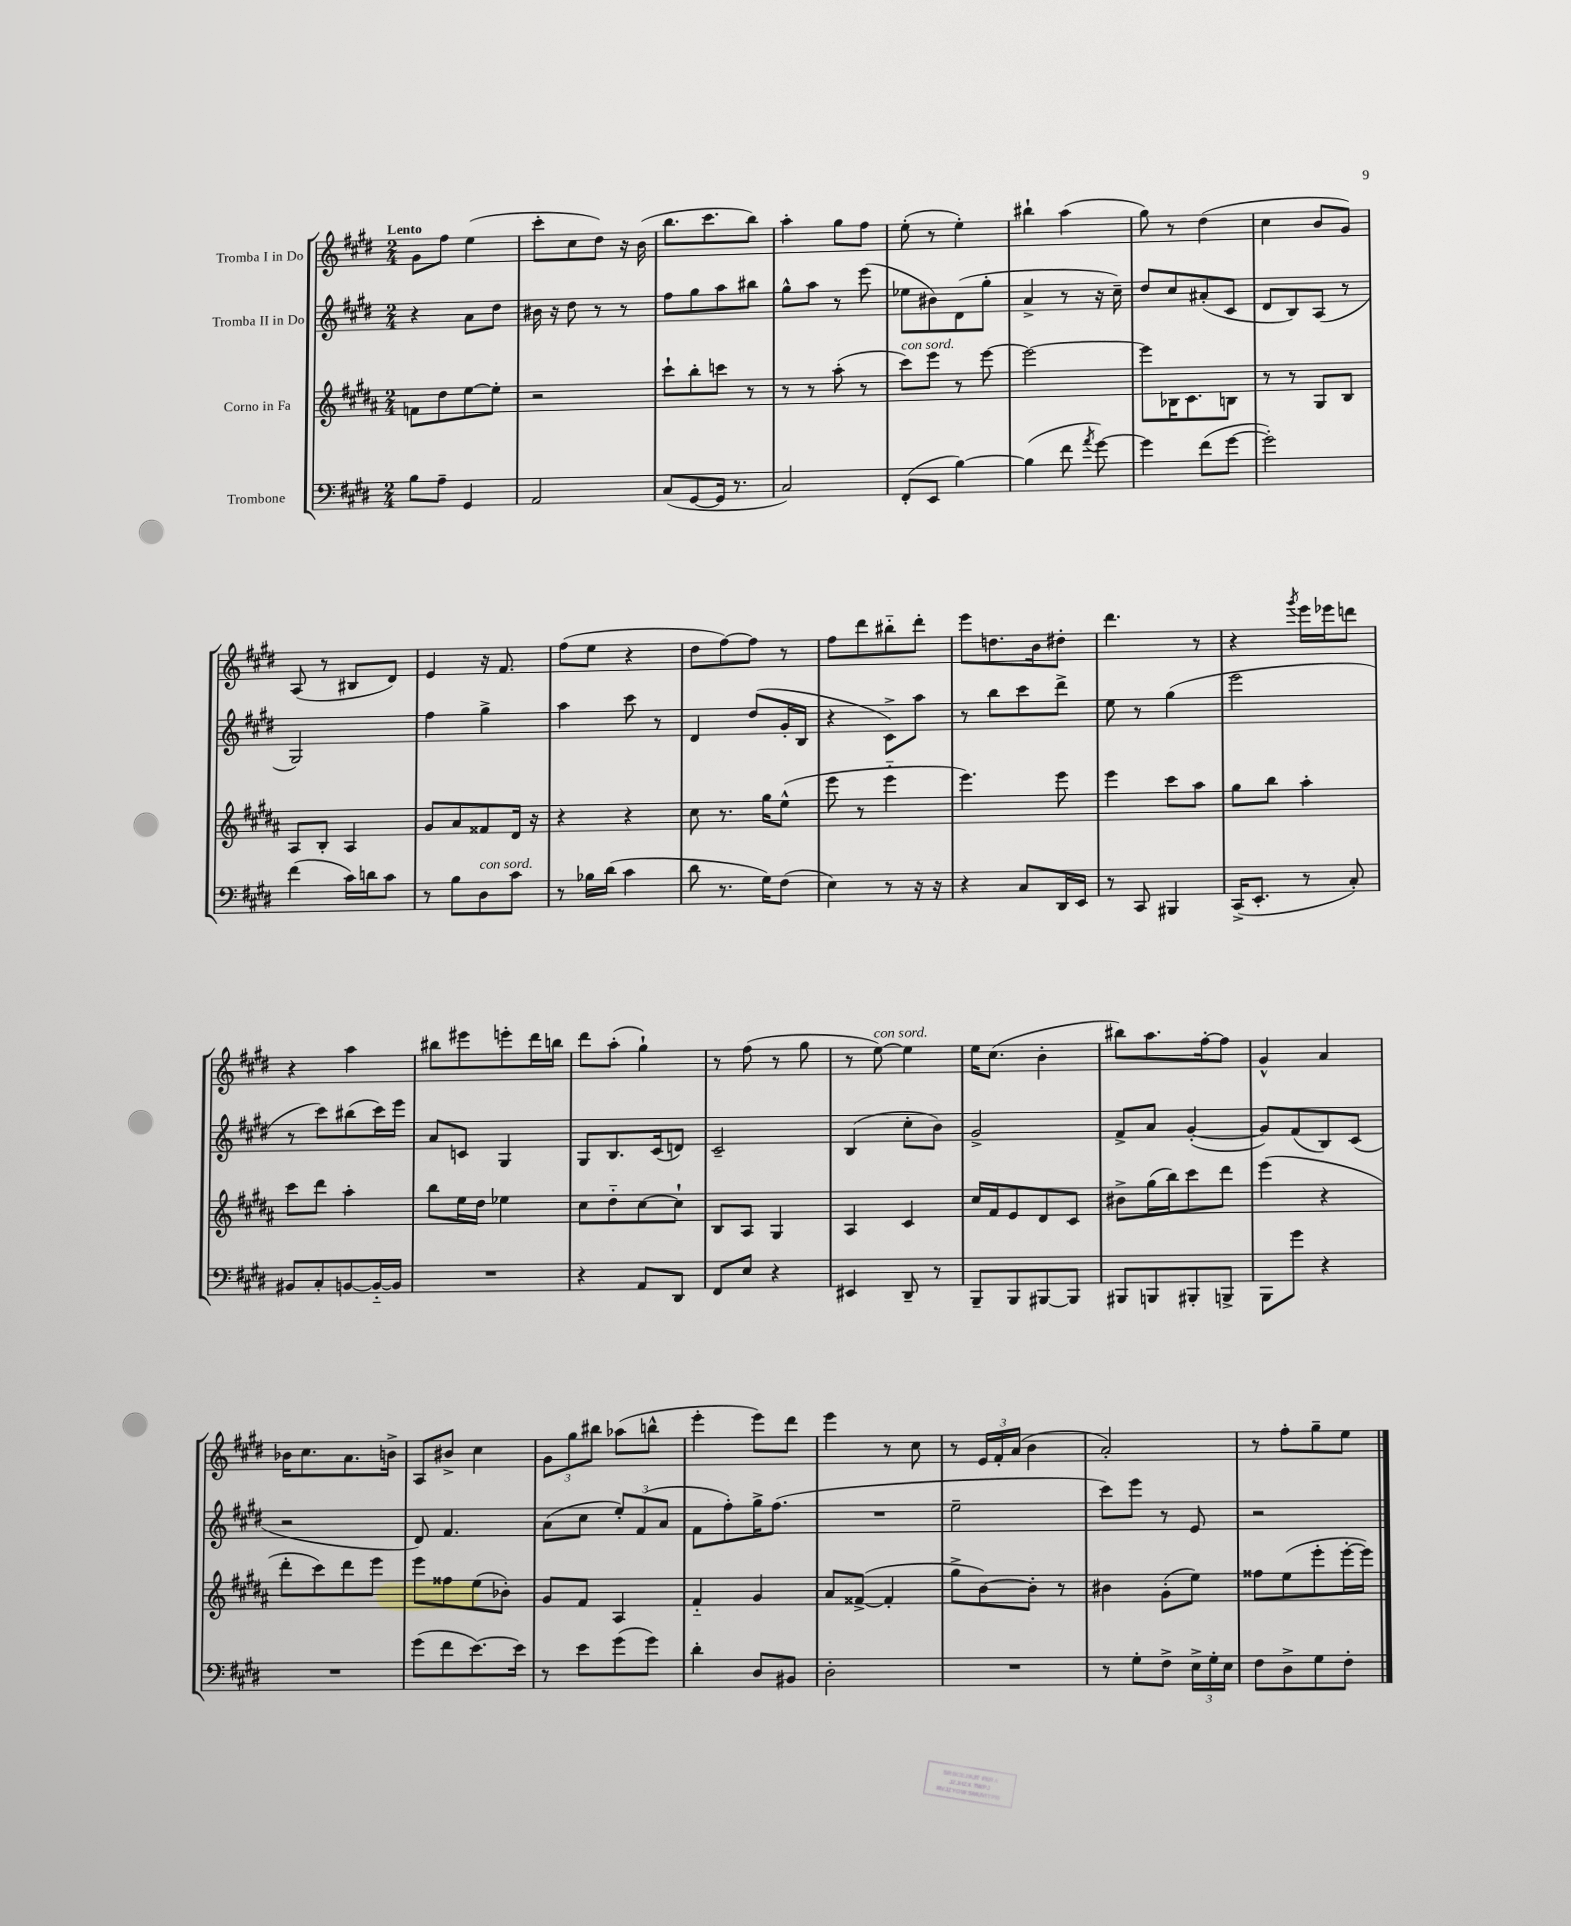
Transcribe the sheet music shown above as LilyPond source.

<<
\new StaffGroup <<
\new Staff = "s0" \with { instrumentName = "Tromba I in Do" } {
    \clef treble \key e \major \numericTimeSignature \time 2/4 \tempo "Lento"
    \autoBeamOff gis'8[ fis''8] e''4( |
    cis'''8[-. cis''8 dis''8]) r16 b'16( |
    b''8.[ cis'''8. b''8]) |
    a''4-. gis''8[ fis''8] |
    e''8-.( r8 e''4-.) |
    bis''4-! a''4( |
    gis''8) r8 dis''4( |
    cis''4 b'8[ gis'8]) |
    a8( r8 bis8[ dis'8]) |
    e'4 r16 fis'8. |
    fis''8[( e''8] r4 |
    dis''8[ fis''8~) fis''8] r8 |
    fis''8[ dis'''8 bis''8-_ dis'''8]-. |
    e'''8[ d''8. b'16 dis''8]-. |
    dis'''4. r8 |
    r4 \acciaccatura { gis'''8 } e'''16[ ees'''16 d'''8] |
    r4 a''4 |
    bis''8[ eis'''8 e'''8-. dis'''16 b''16] |
    dis'''8[ a''8]-.( gis''4-!) |
    r8 fis''8( r8 gis''8 |
    r8 e''8~^\markup { \italic "con sord." }) e''4 |
    e''16[ cis''8.]( b'4-. |
    bis''8[) a''8. fis''16~-. fis''8] |
    gis'4-^ a'4 |
    bes'16[ cis''8. a'8. b'16]-> |
    a8[ bis'8]-> cis''4 |
    \tuplet 3/2 { gis'8[ gis''8 bis''8] } aes''8[( b''8]-^ |
    e'''4-. e'''8[) dis'''8] |
    e'''4 r8 cis''8 |
    r8 \tuplet 3/2 { e'16[ fis'16-. a'16]( } b'4 |
    a'2-.) |
    r8 fis''8[-. gis''8-- e''8] \bar "|." |
}
\new Staff = "s1" \with { instrumentName = "Tromba II in Do" } {
    \clef treble \key e \major \numericTimeSignature \time 2/4
    \autoBeamOff r4 a'8[ dis''8] |
    bis'16 r16 dis''8 r8 r8 |
    fis''8[ gis''8 a''8 bis''8] |
    gis''8[-^ a''8] r8 e'''8( |
    ees''8[ bis'8) dis'8( gis''8]-. |
    a'4-> r8 r16 cis''16--) |
    dis''8[ cis''8 ais'8-.( cis'8] |
    dis'8[ b8) a8]( r8 |
    gis2) |
    fis''4 gis''4-> |
    a''4 cis'''8 r8 |
    dis'4 dis''8[( gis'16-. b16] |
    r4 cis'8[->) a''8] |
    r8 b''8[ cis'''8 dis'''8]-> |
    e''8 r8 gis''4( |
    e'''2 |
    r8 cis'''8[) bis''8( cis'''16) e'''16] |
    a'8[ c'8] gis4 |
    gis8[ b8. cis'16( d'8]) |
    cis'2-- |
    b4( cis''8[-. b'8]) |
    gis'2-> |
    fis'8[-> a'8] gis'4~-.( |
    gis'8[) fis'8( b8) cis'8]( |
    r2 |
    dis'8) fis'4. |
    a'8[( cis''8] \tuplet 3/2 { e''8[-.) fis'8( a'8] } |
    fis'8[ fis''8-.) gis''16-> fis''8.]( |
    R2 |
    e''2-- |
    cis'''8[) e'''8] r8 e'8 |
    r2 \bar "|." |
}
\new Staff = "s2" \with { instrumentName = "Corno in Fa" } {
    \clef treble \key b \major \numericTimeSignature \time 2/4
    \autoBeamOff f'8[ dis''8 e''8~ e''8]-. |
    r2 |
    cis'''8[-! b''8-. c'''8] r8 |
    r8 r8 ais''8-.( r8 |
    cis'''8[^\markup { \italic "con sord." }) e'''8] r8 e'''8~ |
    e'''2~ |
    e'''8[ bes16 cis'8. b8] |
    r8 r8 gis8[ b8] |
    ais8[ b8]-. ais4 |
    gis'8[ ais'8 fisis'8 dis'16] r16 |
    r4 r4 |
    cis''8 r8. gis''16[ e''8]-^( |
    e'''8 r8 e'''4-_ |
    e'''4.) e'''8 |
    e'''4 cis'''8[ ais''8] |
    gis''8[ b''8] ais''4-. |
    cis'''8[ dis'''8] ais''4-. |
    b''8[ e''16 dis''16] ees''4 |
    cis''8[ dis''8-_ cis''8~ cis''8]-! |
    b8[ ais8] gis4 |
    ais4 cis'4 |
    cis''16[ fis'16 e'8 dis'8 cis'8] |
    bis'8[-> gis''16( b''16) cis'''8 dis'''8] |
    e'''4( r4 |
    dis'''8[-. cis'''8) dis'''8 e'''8] |
    e'''8[ fisis''8 e''8( bes'8]-.) |
    gis'8[ fis'8] ais4 |
    fis'4-_ gis'4 |
    ais'8[ fisis'8]~->( fisis'4-. |
    gis''8[-> b'8~) b'8]-. r8 |
    bis'4 gis'8[-.( e''8]) |
    fisis''8[ e''8( e'''8-. e'''16~-. e'''16]) \bar "|." |
}
\new Staff = "s3" \with { instrumentName = "Trombone" } {
    \clef bass \key e \major \numericTimeSignature \time 2/4
    \autoBeamOff b8[ a8]-- gis,4 |
    a,2 |
    cis8[( gis,8~ gis,16] r8. |
    cis2) |
    fis,8[-.( e,8] b4~) |
    b4( fis'8 \acciaccatura { a'8 } gis'8~) |
    gis'4 fis'8[( gis'8]~ |
    gis'2-.) |
    fis'4( cis'16[) d'16 cis'8] |
    r8 b8[ dis8^\markup { \italic "con sord." } cis'8] |
    r8 bes16[ dis'16]( cis'4 |
    dis'8 r8. gis16[) fis8]( |
    e4) r8 r16 r16 |
    r4 cis8[ dis,16 e,16] |
    r8 cis,8 bis,,4 |
    cis,16[->( e,8.]-. r8 cis8-.) |
    bis,8[ cis8-. b,8~ b,16~-_ b,16] |
    R2 |
    r4 a,8[ dis,8] |
    fis,8[ e8] r4 |
    eis,4 dis,8-- r8 |
    b,,8[-- b,,8 bis,,8~ bis,,8] |
    bis,,8[ b,,8 bis,,8-. b,,8]-> |
    b,,8[ gis'8] r4 |
    R2 |
    gis'8[( fis'8 e'8.~) e'16] |
    r8 e'8[ gis'8( gis'8]) |
    dis'4-. dis8[ bis,8] |
    dis2-. |
    R2 |
    r8 gis8[-. fis8]-> \tuplet 3/2 { e16[-> gis16-. e16] } |
    fis8[ dis8-> gis8 fis8]-. \bar "|." |
}
>>
>>
\layout { \context { \Score \remove "Bar_number_engraver" } }
